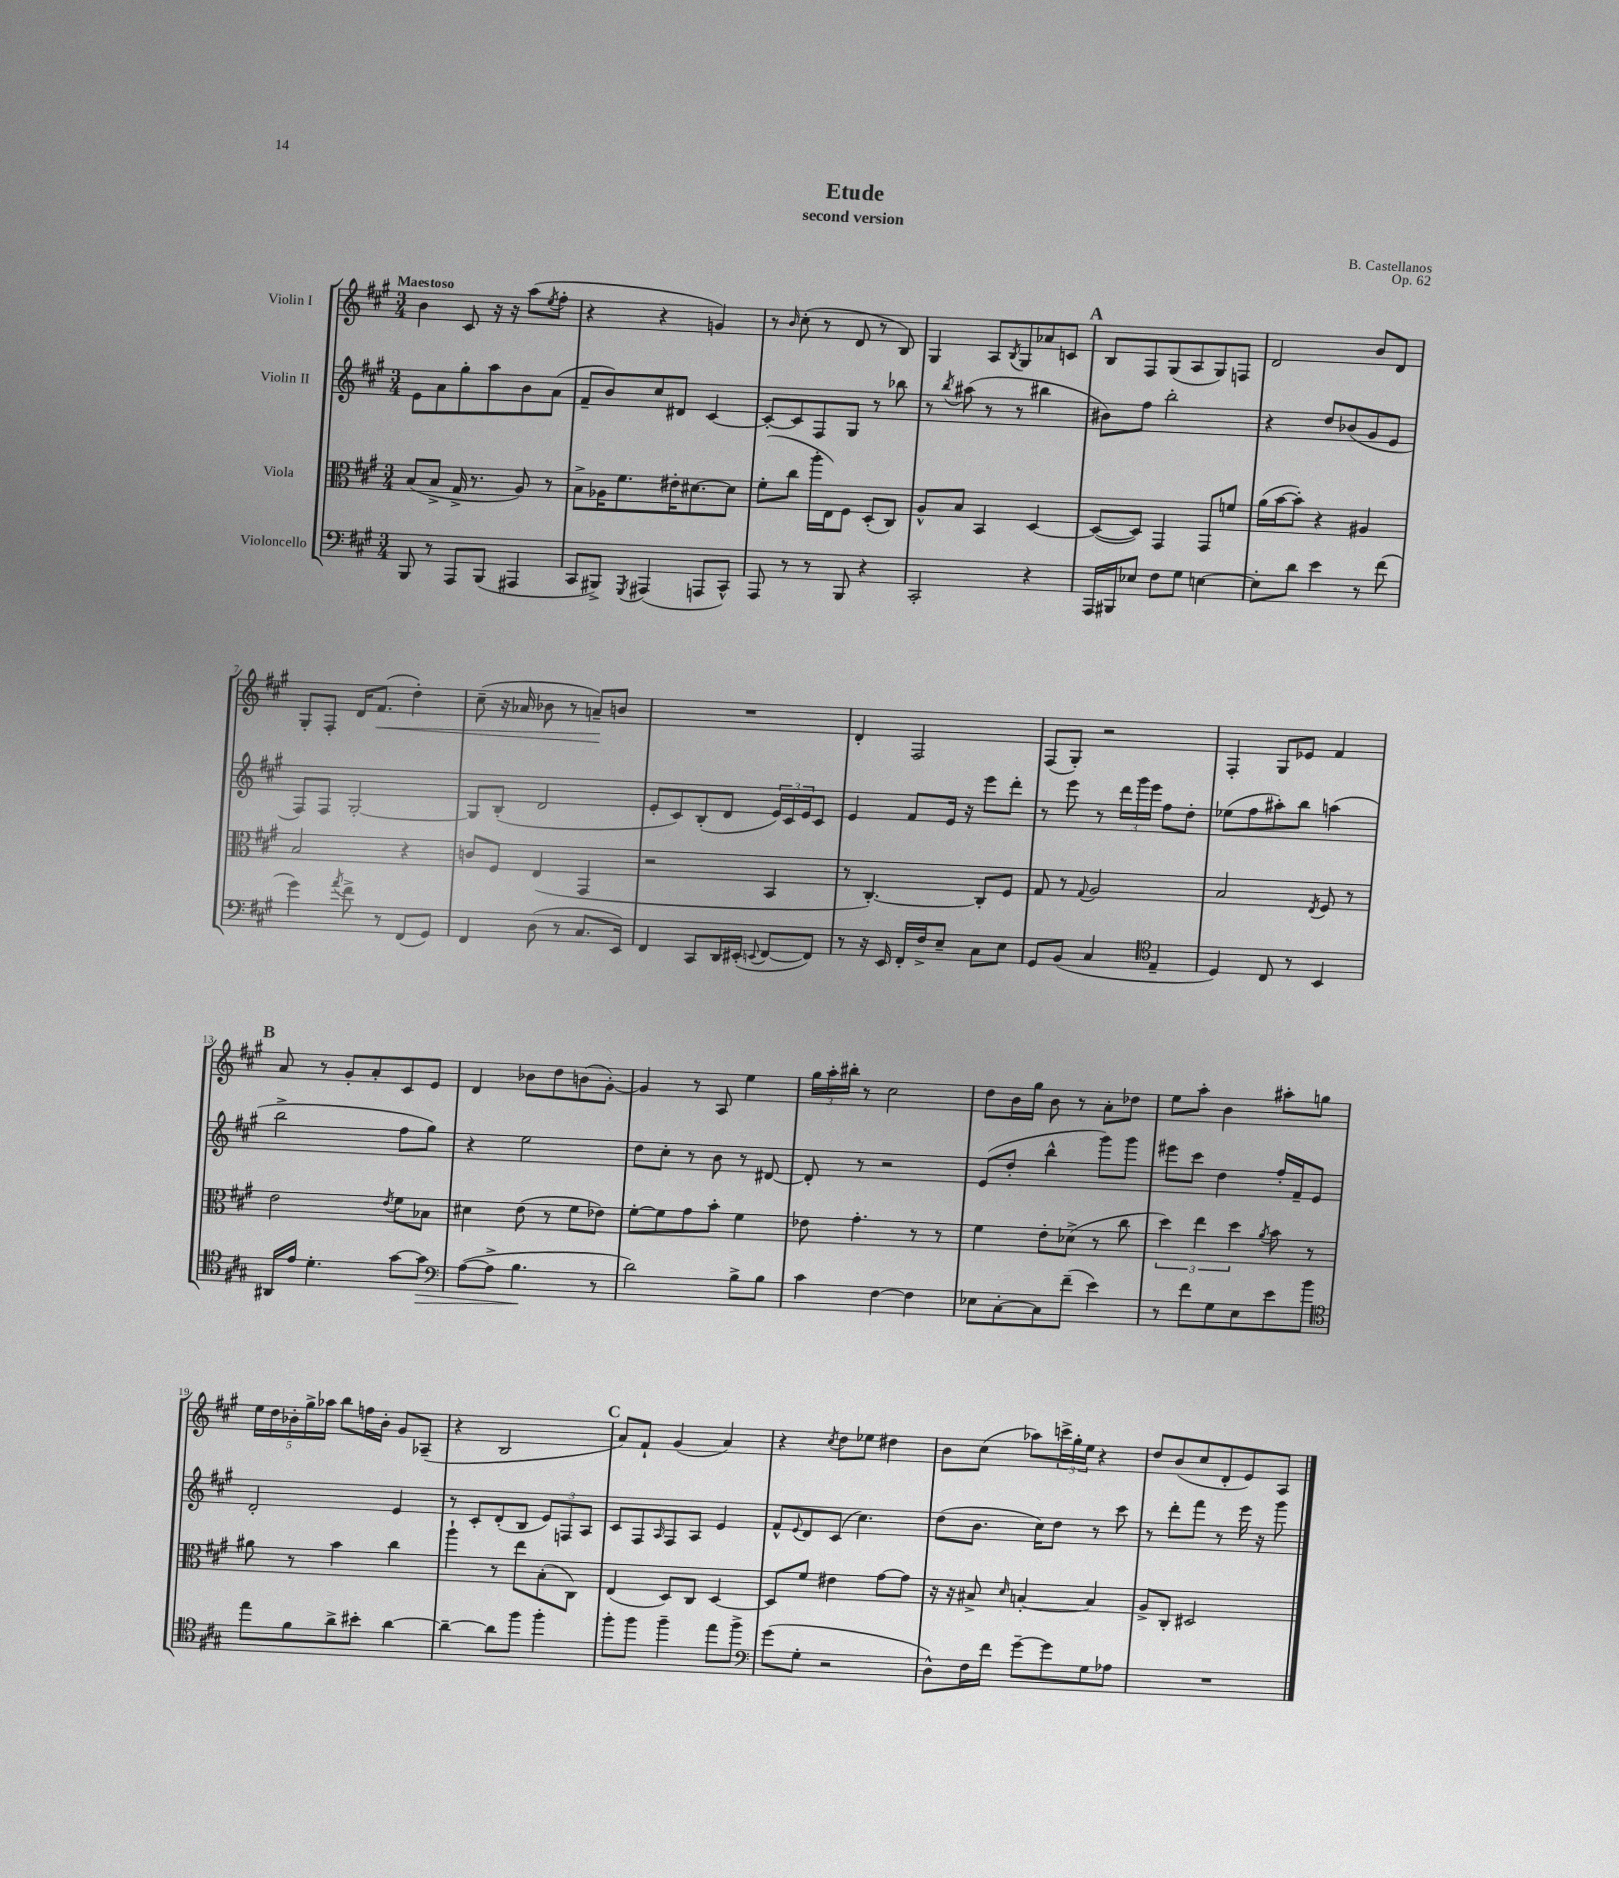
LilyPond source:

\header { title = "Etude" composer = "B. Castellanos" subtitle = "second version" opus = "Op. 62" }
<<
\new StaffGroup <<
\new Staff = "s0" \with { instrumentName = "Violin I" } {
    \clef treble \key a \major \numericTimeSignature \time 3/4 \tempo "Maestoso"
    b'4 cis'8 r16 r16 a''8( \acciaccatura { e''8 } fis''8-. |
    r4 r4 g'4) |
    r8 \grace { b'16 } cis''8-.( r8 d'8 r8 b8) |
    gis4 a8 \acciaccatura { b8 } gis8 aes'8 c'8 |
    \mark \markup { \bold "A" } b8 fis8 gis8( a8 gis8) f8 |
    d'2 b'8 d'8 |
    gis8-. fis8-. d'16 fis'8.\<( d''4-.) |
    cis''8--( r16 aes'16 bes'8 r8 a'8--\!) b'8 |
    R2. |
    d'4-. fis2 |
    fis8( gis8-.) r2 |
    fis4-. gis8 ees'8 fis'4 |
    \mark \markup { \bold "B" } a'8 r8 gis'8-. a'8-. cis'8 e'8 |
    d'4 bes'8 d''8 b'8( gis'8~-.) |
    gis'4 r8 a8 e''4 |
    \tuplet 3/2 { gis''16 a''16-. bis''16-. } r8 cis''2 |
    d''8 b'16 gis''16 b'8 r8 a'8-. des''8 |
    e''8 a''8-. b'4 ais''8-. g''8 |
    \tuplet 5/4 { e''16 d''16 bes'16-. gis''16-> aes''16 } b''8 f''16 bes'16-. gis'8 aes8--( |
    r4 b2 |
    \mark \markup { \bold "C" } a'8) fis'8-! gis'4( a'4) |
    r4 \acciaccatura { cis''8 } d''8 ees''8 dis''4 |
    b'8 cis''8( aes''8) \tuplet 3/2 { c'''16-> gis''16-. e''16 } r4 |
    d''8 b'8( cis''8 d'8-. e'8) a8 \bar "|." |
}
\new Staff = "s1" \with { instrumentName = "Violin II" } {
    \clef treble \key a \major \numericTimeSignature \time 3/4
    e'8 a'8 gis''8-. a''8 b'8 a'8( |
    fis'8-- b'8) cis''8 dis'8 cis'4~ |
    cis'8~-. cis'8 fis8 gis8 r8 bes''8 |
    r8 \acciaccatura { b''8 } ais''8( r8 r8 bis''4 |
    \mark \markup { \bold "A" } bis'8) fis''8 b''2-. |
    r4 d''8 bes'8( gis'8 e'8 |
    fis8) fis8 gis2~-. |
    gis8 b8-.( d'2 |
    e'8-. cis'8) b8-.( d'8 \tuplet 3/2 { e'16) cis'16 e'16 } cis'8 |
    e'4 fis'8 e'16 r16 e'''8 d'''8-. |
    r8 e'''8 r8 \tuplet 3/2 { d'''16 gis'''16 e'''16 } fis''8 d''8-. |
    ees''8( fis''8 ais''8-.) b''8 a''4( |
    \mark \markup { \bold "B" } b''2-> fis''8 gis''8) |
    r4 e''2 |
    d''8 cis''8-. r8 b'8 r8 dis'8~ |
    dis'8-. r8 r2 |
    e'8( d''8-. b''4-^ gis'''8) gis'''8 |
    eis'''8 cis'''8 d''4 fis''16-. fis'16-- e'8 |
    d'2-. e'4 |
    r8 cis'8-. d'8-.( b8 \tuplet 3/2 { e'8) f8 a8 } |
    \mark \markup { \bold "C" } cis'8 fis8 \grace { a16 } fis8 a8 e'4 |
    fis'8-^ \appoggiatura { e'8 } d'8 cis'8( cis''4.) |
    d''8( b'8. cis''16) d''8 r8 cis'''8 |
    r8 d'''8-. fis'''8 r8 e'''16 r16 gis'''8 \bar "|." |
}
\new Staff = "s2" \with { instrumentName = "Viola" } {
    \clef alto \key a \major \numericTimeSignature \time 3/4
    b8( b8-> gis16-> r8. a8) r8 |
    b8-> aes16 fis'8. eis'16-. dis'8.~ dis'8 |
    fis'8-.( cis''8 a''16-. e16) fis8 d8-.( cis8) |
    a8-^ b8 b,4 d4~ |
    \mark \markup { \bold "A" } d8~( d8) gis,4 gis,8 f'8 |
    a'16( b'16~ b'8-.) r4 ais4 |
    b2 r4 |
    c'8 fis8 e4( gis,4 |
    r2 b,4 |
    r8 cis4.~-.) cis8-. fis8 |
    gis8 r8 \appoggiatura { gis8 } a2 |
    b2 \acciaccatura { e8 } fis8 r8 |
    \mark \markup { \bold "B" } e'2 \acciaccatura { e'8 } fis'8 bes8 |
    dis'4 e'8( r8 fis'8 ees'8) |
    fis'8~-. fis'8 gis'8 b'8-. fis'4 |
    ees'8 gis'4.-. r8 r8 |
    fis'4 e'8-. des'8->( r8 cis''8 |
    \tuplet 3/2 { d''4) e''4 d''4 } \acciaccatura { a'8 } b'8 r8 |
    ais'8 r8 b'4 cis''4 |
    a''4-! r8 e''8 b8-.( cis8) |
    \mark \markup { \bold "C" } e4( d8) cis8 d4~ |
    d8 fis'8 eis'4 gis'8~ gis'8 |
    r16 r16 bis8-> \grace { d'16 } b4~-. b4 |
    a8-> cis8-. dis2 \bar "|." |
}
\new Staff = "s3" \with { instrumentName = "Violoncello" } {
    \clef bass \key a \major \numericTimeSignature \time 3/4
    b,,8 r8 a,,8 b,,8( ais,,4 |
    cis,8 bis,,8->) \acciaccatura { gis,,8 } ais,,4( a,,8 cis,8-^) |
    a,,8 r8 r8 b,,8 r4 |
    cis,2-. r4 |
    \mark \markup { \bold "A" } a,,16 bis,,16 ees8 fis8 gis8 e4~ |
    e8-. d'8 e'4 r8 fis'8( |
    gis'4) \acciaccatura { a'8 } fis'8-> r8 fis,8( gis,8) |
    fis,4 d8( r8 cis8. e,16) |
    fis,4 cis,8 d,16 eis,16-.( \appoggiatura { e,8 } fis,8~ fis,8) |
    r8 r16 e,16 fis,16-. fis16-> e8-- cis8 e8 |
    gis,8 b,8( cis4 \clef tenor e4-- |
    d4) cis8 r8 b,4 |
    \mark \markup { \bold "B" } ais,16 e'16 d'4.-. gis'8~ gis'8\> |
    \clef bass a8~( a8-> b4.\! r8 |
    d'2) b8-> b8 |
    cis'4 fis4~ fis4 |
    ees8 cis8~-. cis8 fis'8--( e'4) |
    r8 fis'8 gis8 e8 e'8 b'8 |
    \clef tenor e''8 fis'8 a'8-> bis'8-. a'4~ |
    a'4~-- a'8 fis''8 fis''4-. |
    \mark \markup { \bold "C" } fis''8-. fis''8 fis''4-- e''8 fis''8-> |
    \clef bass gis'8( gis8-. r2 |
    d8-^) fis16 fis'16 gis'8~-- gis'8 gis8 aes8 |
    R2. \bar "|." |
}
>>
>>
